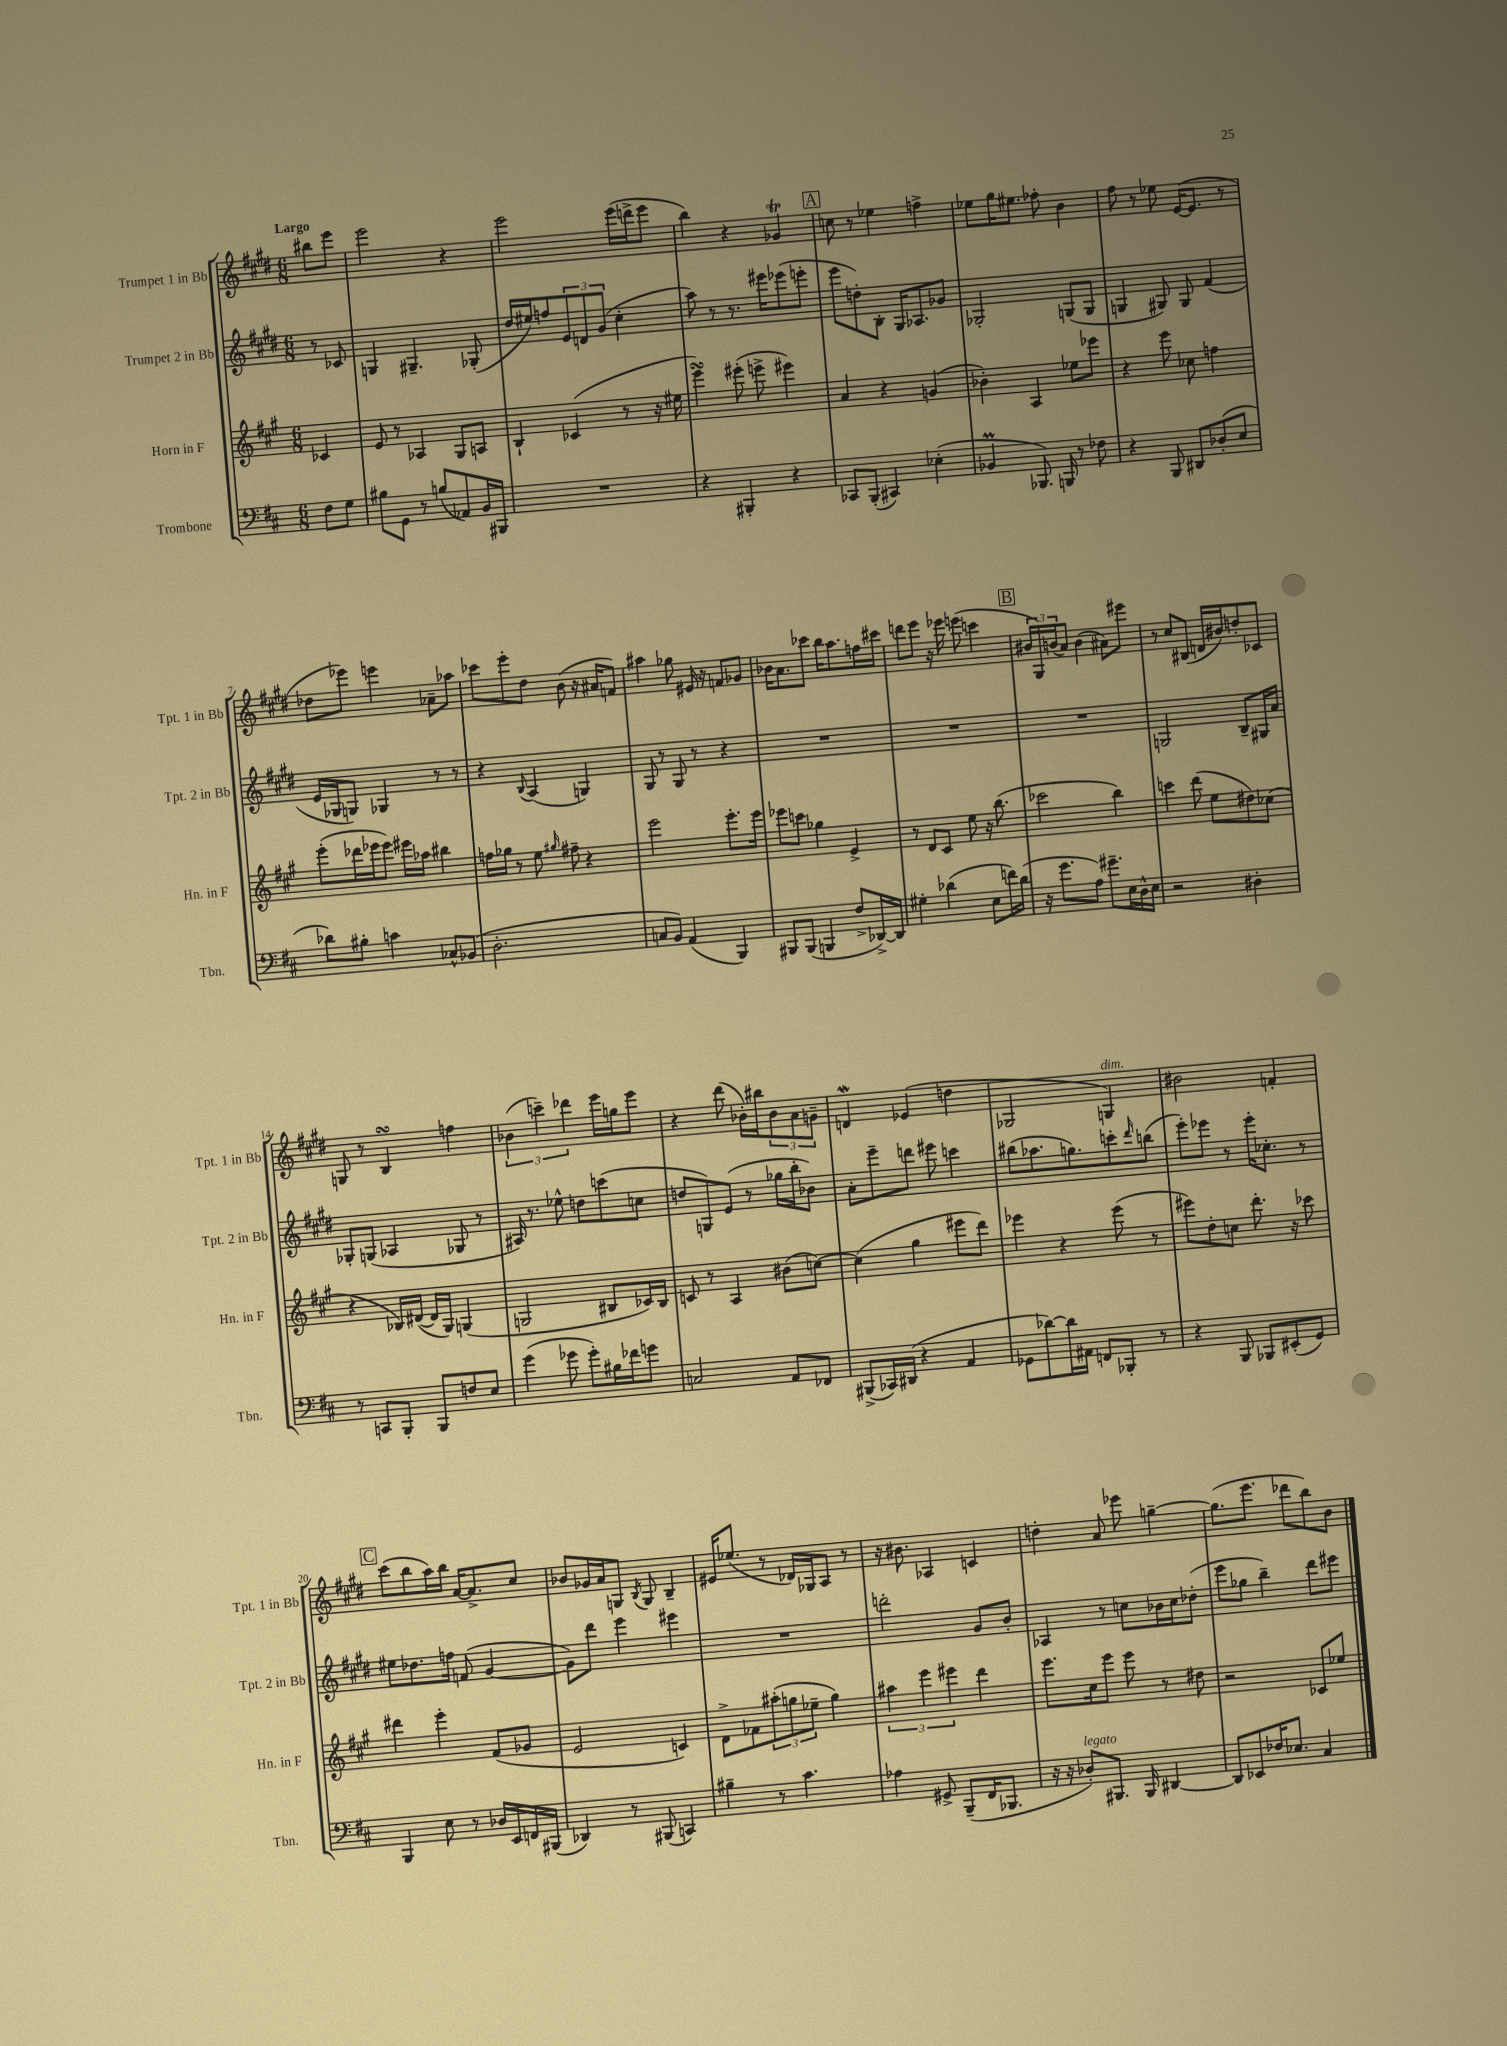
<<
\new StaffGroup <<
\new Staff = "s0" \with { instrumentName = "Trumpet 1 in Bb" shortInstrumentName = "Tpt. 1 in Bb" } {
    \clef treble \key e \major \numericTimeSignature \time 6/8 \partial 4 \tempo "Largo"
    bis''8 e'''8 |
    e'''2 r4 |
    e'''2 e'''16( d'''16-> e'''8 |
    b''4) r4 ges'4\trill |
    \mark \markup { \box "A" } c''8 r8 ees''4 f''4-> |
    ees''8 gis''16 eis''8. fes''8-. b'4 |
    fis''8 r8 ees''8 e'16~( e'8. r8 |
    des''8 ees'''8) e'''4 aes'8-- aes''8 |
    ces'''8 e'''8-. dis''8 b'8( r16 ais'16 f'8) |
    ais''4 ges''8 eis'16 r16 f'8 ges'8 |
    bes'16 a'8. ces'''8 b''16 a''8. f''16 cis'''16 |
    d'''8 e'''8 r16 ees'''16 e'''8( c'''4 |
    \mark \markup { \box "B" } \tuplet 3/2 { bis'16 gis16) b'16( } a'8) b'4( ais'8) eis'''8 |
    r8 cis''8 bis8( d'16 bis'16) d''8-. ces'8 |
    g8 r8 b4\turn f''4 |
    \tuplet 3/2 { bes'4( c'''4--) des'''4 } e'''16 g''16 e'''8 |
    r4 dis'''8( bes'16-.) bis''16 \tuplet 3/2 { bes'8 a'8 g'8-- } |
    d'4\mordent ees'4( d''4 |
    ges2 g4^\markup { \italic "dim." }) |
    bis'2 f'4-. |
    \mark \markup { \box "C" } cis'''8( b''8 a''16) b''16 a'16~ a'8.-> cis''8 |
    bes'8 ges'16 a'16 g8 \acciaccatura { b8 } g8 b4-- |
    eis'16 ees''8.( r8 des'16) ges16 a8 r8 |
    r16 bis'8. aes4 c'4 |
    d''4-. a'8 ees'''8 g''4~-- |
    g''8.( e'''8. des'''8 b''8) b'8 \bar "|." |
}
\new Staff = "s1" \with { instrumentName = "Trumpet 2 in Bb" shortInstrumentName = "Tpt. 2 in Bb" } {
    \clef treble \key e \major \numericTimeSignature \time 6/8 \partial 4
    r8 ces'8 |
    g4 gis4.-- ges8-.( |
    dis''16 eis''16) f''8 \tuplet 3/2 { e'8 d'8 gis'8( } cis''4-. |
    a''8) r8 r8. eis'''16 ees'''8( e'''8-. |
    \mark \markup { \box "A" } e'''8 d''8-.) b8-. gis16 aes8. ges'8 |
    ges2-. g8( g8 |
    g4 gis8) gis8 fis'4( |
    e'16 ges16 g8) ges4 r8 r8 |
    r4 \appoggiatura { b8 } a4( g4) |
    gis8 r8 gis8 r8 r4 |
    R2. |
    R2. |
    \mark \markup { \box "B" } R2. |
    g2 b8-- gis16 a'16 |
    ges8-. g8( aes4 ges8 r8 |
    ais16) r8. ees''8-^ d''8 c'''8( c''8 |
    d''8 g8) e'8( r8 ges''16 b''16-. bes'8) |
    a'8-. e'''8-- d'''8 eis'''8 c'''4 |
    bis''8( aes''8. g''8.) c'''8-. \grace { dis'''16 } b''8( |
    e'''8-.) ees'''8 r8 ees'''16-. ces''8.-. r8 |
    \mark \markup { \box "C" } eis''8 des''8. f''16 f'8( gis'4~ |
    gis'8) dis'''8 e'''4 eis'''4 |
    R2. |
    d'''2-. gis'8 b'8-. |
    aes4 r8 c''8 bes'16 c''16 des''8-.( |
    e'''8 ges''8 b''4--) dis'''8 eis'''8 \bar "|." |
}
\new Staff = "s2" \with { instrumentName = "Horn in F" shortInstrumentName = "Hn. in F" } {
    \clef treble \key a \major \numericTimeSignature \time 6/8 \partial 4
    ces'4 |
    e'8 r8 aes4 gis8 a8 |
    b4-! ces'4( r8 r16 eis''16 |
    e'''4\turn) eis'''8-.( e'''8-> eis'''4) |
    \mark \markup { \box "A" } a'4 r4 g'4( |
    bes'4-.) a4 ees''8 ees'''8 |
    r4 e'''8 ces''8 f''4 |
    e'''8-.( des'''16 ees'''16 ees'''8) eis'''16 aes''16 bis''4 |
    f''16 ges''16 r8 e''8 \grace { gis''16 } fis''8-- r4 |
    e'''2 e'''8.-. e'''16 |
    ees'''8 c'''8 ges''4 e'4-> |
    r8 d'8 cis'8 e''8 r16 b''8.( |
    \mark \markup { \box "B" } ces'''2 b''4) |
    c'''4 d'''8( e''8 dis''8) ces''8( |
    r4 bes16) dis'16~( dis'16 gis16) g4( |
    g2 bis8 ces'16) bis16 |
    c'8 r8 a4 bis'8( c''8~) |
    c''4( gis''4 eis'''8 d'''8) |
    ees'''4 r4 ees'''8( r8 |
    eis'''8) d''8-. c''8 d'''8.-. r16 ces'''8 |
    \mark \markup { \box "C" } dis'''4 e'''4-. fis'8( ges'8 |
    e'2 c'4) |
    d'8-> fes'8 \tuplet 3/2 { ais''8-.( g''8 ees''8-- } g''4) |
    \tuplet 3/2 { ais''4 e'''4 eis'''4 } d'''4 |
    e'''8. cis''16 e'''8 e'''8 r8 dis''8 |
    r2 ces'8 ees''8 \bar "|." |
}
\new Staff = "s3" \with { instrumentName = "Trombone" shortInstrumentName = "Tbn." } {
    \clef bass \key d \major \numericTimeSignature \time 6/8 \partial 4
    fis8 g8 |
    bis8 g,8 r8 b8( aes,8) b,16 bis,,16 |
    R2. |
    r4 bis,,4-. r4 |
    \mark \markup { \box "A" } ces,8 b,,8-.( cis,4) ees4-.( |
    bes,4\prall bes,,8.) b,,16 r8 fes8 |
    r4 b,,8 dis,8 des8-.( e8 |
    des'8) bis8-. c'4 ces8-^ bes,8( |
    d2.-. |
    c8 b,8) a,4( b,,4) |
    bis,,8 bis,,8( b,,4 fis8-> des,16~->) des,16 |
    gis4-. des'4( e8 f'16) des'16( |
    \mark \markup { \box "B" } r16 g'8. a8) gis'8.-- e16 d16-^ e16 |
    r2 dis4-. |
    r8 c,8 b,,8-. b,,8 f8 e8 |
    g'4( ges'8 ges'8-.) bis16 fes'16 g'8 |
    c2 a,8 fes,8 |
    bis,,8->( ces,16) dis,16( r4 a,4 |
    ges,8 des'8~) des'16 ais,16 f,8 bes,,8-. r8 |
    r4 b,,8 bes,,8 eis,8-.( g,8) |
    \mark \markup { \box "C" } b,,4 e8 r8 des16 e,16 f,16 bis,,16( |
    des,4) r8 bis,,8( c,4) |
    bis4-- r8 cis'4. |
    aes4 gis,8-> b,,8--( fis,16 bes,,8. |
    r16 r16 des8-.^\markup { \italic "legato" }) bis,,8. bis,,16 dis,4~ |
    dis,8 ees,8 fes16 ees8. cis4 \bar "|." |
}
>>
>>
